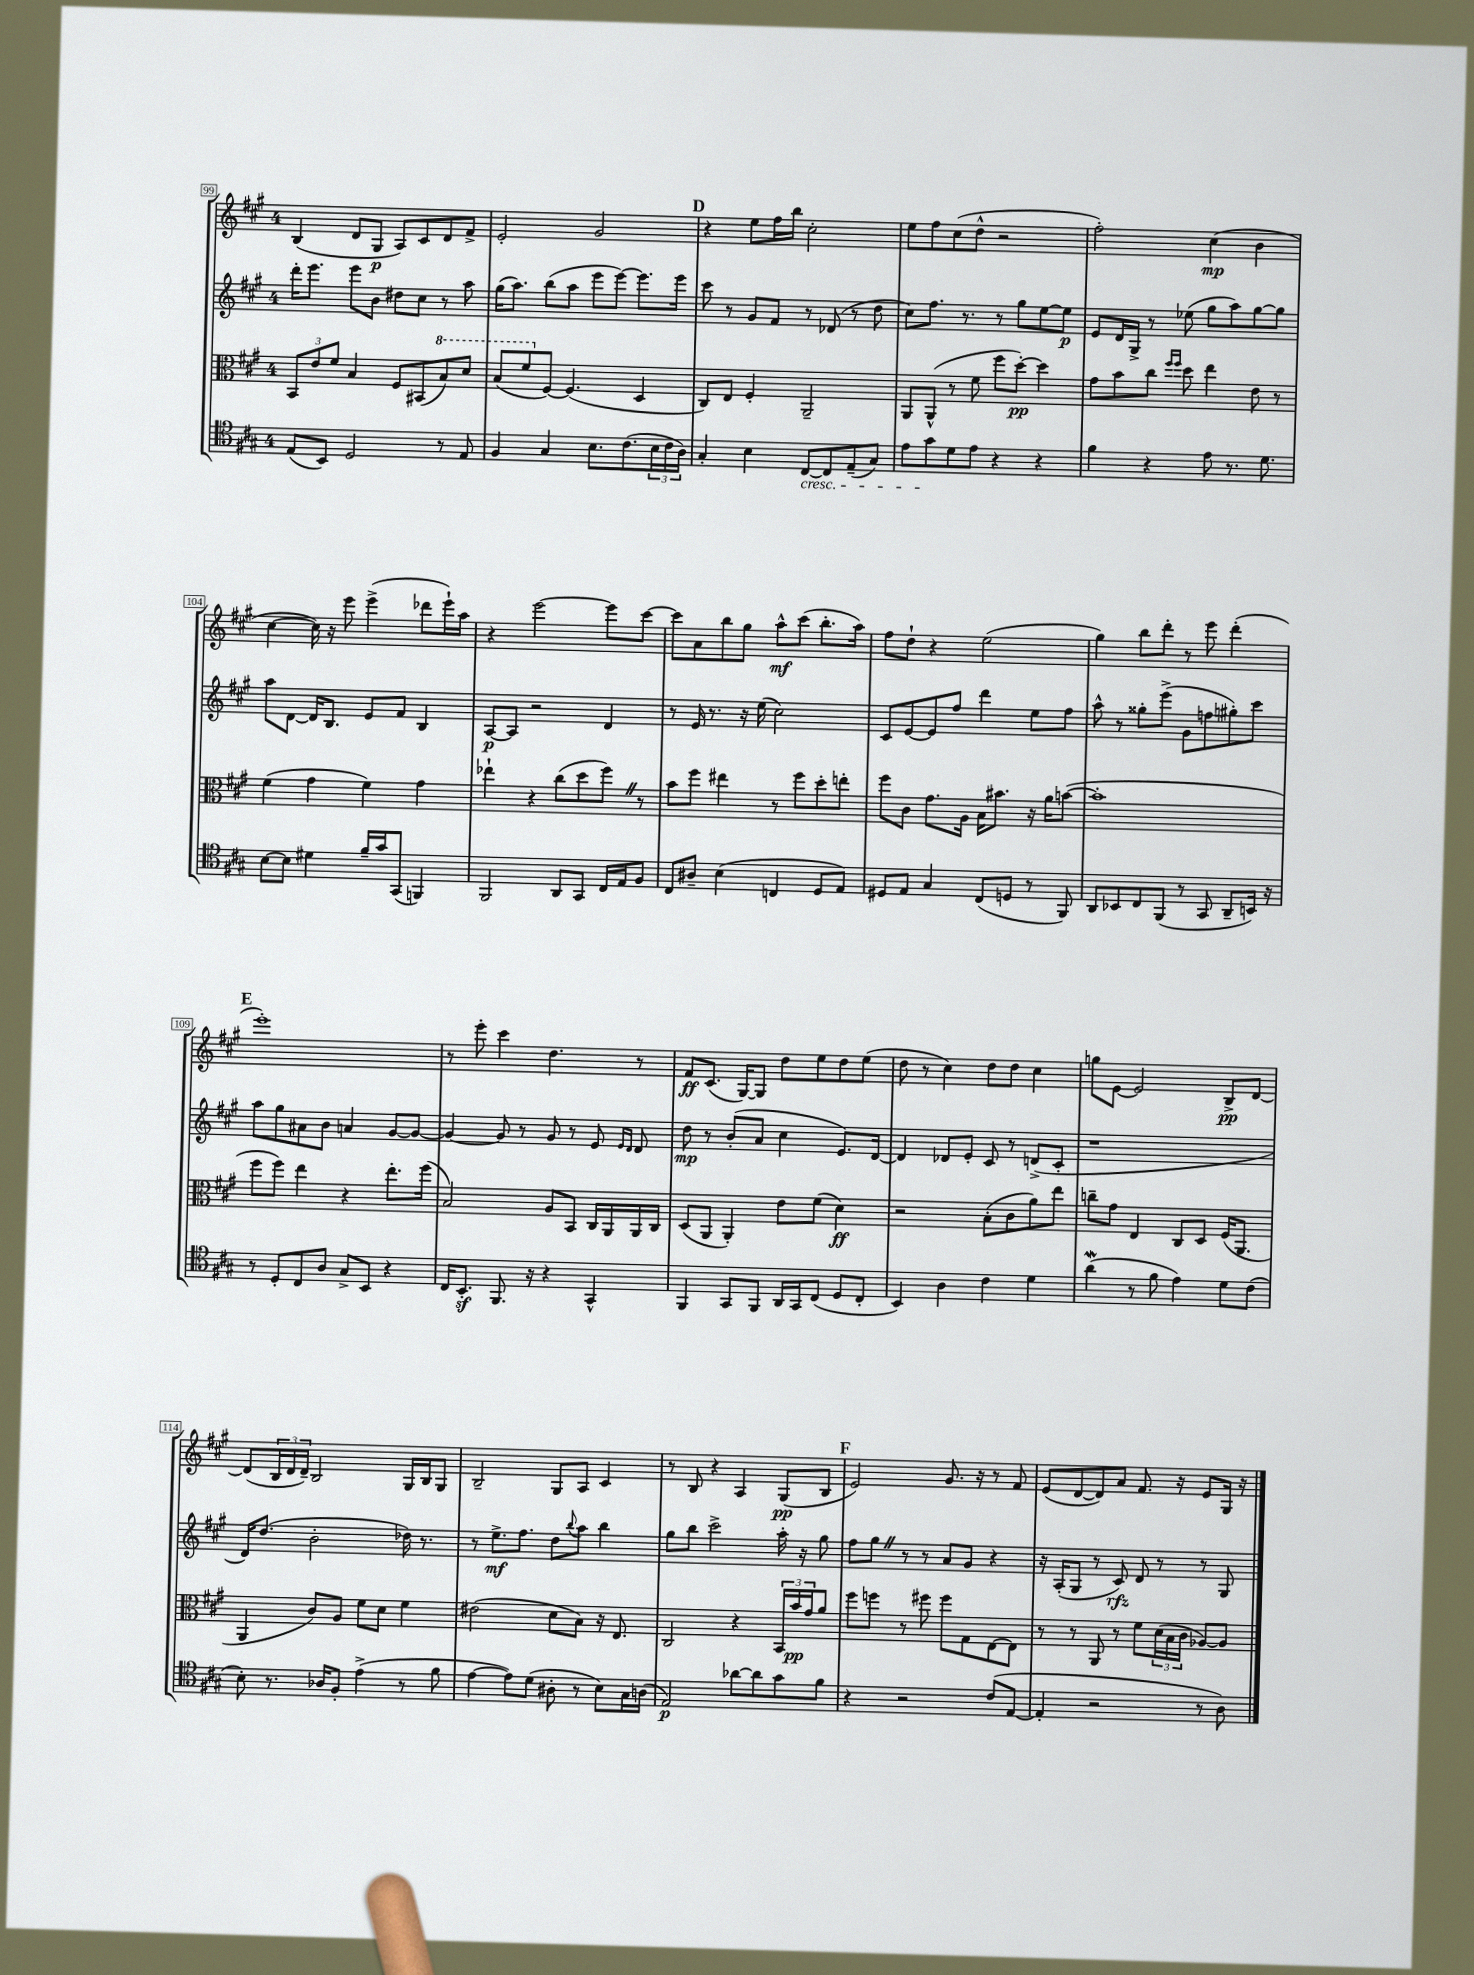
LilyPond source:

<<
\new StaffGroup <<
\new Staff = "s0" {
    \clef treble \key a \major \once \override Staff.TimeSignature.style = #'single-digit \time 4/4
    b4( d'8 gis8\p a8) cis'8 d'8 fis'8-> |
    e'2-. gis'2 |
    \mark \markup { \bold "D" } r4 e''8 fis''16 b''16 cis''2-. |
    e''8 fis''8 cis''8( d''8-^ r2 |
    fis''2-.) cis''4\mp( b'4 |
    cis''4~ cis''16) r16 e'''8 e'''4->( des'''8 e'''16-!) a''16 |
    r4 e'''2~ e'''8 cis'''8~ |
    cis'''8 a'8 b''8 gis''8 a''8-^\mf cis'''8( b''8.-. a''16) |
    fis''8 d''8-! r4 e''2( |
    gis''4) b''8 d'''8-. r8 e'''8 d'''4-.( |
    \mark \markup { \bold "E" } e'''1-.) |
    r8 e'''8-. cis'''4 d''4. r8 |
    fis'8\ff cis'8.( gis16~) gis8 d''8 e''8 d''8 e''8( |
    d''8 r8 cis''4) d''8 d''8 cis''4 |
    g''8 e'8~ e'2 b8->\pp d'8~ |
    d'8( \tuplet 3/2 { b16 d'16 d'16--) } b2 gis16 b16 gis8 |
    b2-- gis8 a8 cis'4 |
    r8 b8 r4 a4 gis8\pp( b8 |
    \mark \markup { \bold "F" } e'2) gis'8. r16 r8 fis'8 |
    e'8( d'8~ d'8) a'8 fis'8. r16 e'8 gis16 r16 \bar "|." |
}
\new Staff = "s1" {
    \clef treble \key a \major \once \override Staff.TimeSignature.style = #'single-digit \time 4/4
    d'''16-. e'''8. e'''8 b'8 dis''8 cis''8 r8 a''8 |
    gis''16( a''8.) b''8( a''8 e'''8 e'''8~) e'''8. e'''16 |
    \mark \markup { \bold "D" } cis'''8 r8 gis'8 fis'8 r8 des'8( r8 d''8 |
    cis''8) fis''8. r8. r8 gis''8 e''8~ e''8\p |
    e'8 d'16 gis16-> r8 ees''8( gis''8 a''8) gis''8~ gis''8 |
    a''8 d'8~ d'16 b8. e'8 fis'8 b4 |
    a8~\p a8 r2 d'4 |
    r8 e'16 r8. r16 e''16( cis''2) |
    cis'8 e'8~ e'8 fis''8 d'''4 e''8 fis''8 |
    a''8-^ r8 gisis''8-. e'''8->( gis'8 f''8 gis''8-.) cis'''8 |
    \mark \markup { \bold "E" } a''8 gis''8 ais'8 b'8 a'4 gis'8~ gis'8~ |
    gis'4~ gis'8 r8 gis'8 r8 e'8 \grace { e'16 d'16 } d'8 |
    d''8\mp r8 b'8-.( a'8 cis''4 e'8.) d'16~ |
    d'4 des'8 e'8-. cis'8 r8 d'8->( cis'8-. |
    r1 |
    d'16) d''8.( b'2-. des''16) r8. |
    r8 e''8.->\mf fis''8. d''8 \appoggiatura { b''8 } a''8 b''4 |
    gis''8 b''8 cis'''2-> a''16-. r16 gis''8 |
    \mark \markup { \bold "F" } fis''8 gis''8 \once \override BreathingSign.text = \markup { \musicglyph "scripts.caesura.straight" } \breathe r8 r8 a'8 gis'8 r4 |
    r16 a16-.( gis8 r8 cis'8\rfz) d'8 r8 r8 gis8 \bar "|." |
}
\new Staff = "s2" {
    \clef alto \key a \major \once \override Staff.TimeSignature.style = #'single-digit \time 4/4
    \tuplet 3/2 { b,8 e'8 fis'8 } b4 fis8 bis,8( \ottava #1 b'8) d''8 |
    b'8( fis''8 \ottava #0 fis8~) fis4.( d4 |
    \mark \markup { \bold "D" } cis8) e8 fis4-. a,2-- |
    a,8 a,8-^( r8 fis'8 fis''8 d''8~-.\pp) d''4 |
    gis'8 b'8 cis''8 \grace { fis''16 fis''16 } d''8 e''4 e'8 r8 |
    fis'4( gis'4 fis'4) gis'4 |
    ees''4-! r4 cis''8( d''8 fis''8) \once \override BreathingSign.text = \markup { \musicglyph "scripts.caesura.straight" } \breathe r8 |
    b'8 fis''8 eis''4 r8 fis''8 d''8-. e''8-. |
    fis''8 cis'8 gis'8. a16 b16 bis'8. r16 a'16 b'8~( |
    b'1-. |
    \mark \markup { \bold "E" } fis''8 fis''8) e''4 r4 e''8.-. fis''16( |
    b2) a8 b,8 cis16 a,16 a,16 cis16 |
    d8( a,8 a,4-.) e'8 fis'8( d'4\ff) |
    r2 b8-.( cis'8 a'8) e''8 |
    c''8-- gis'8 e4 cis8 d8 fis16( a,8. |
    a,4 cis'8) a8 fis'8 d'8 fis'4 |
    eis'2( d'8 b8) r16 e8. |
    cis2 r4 \tuplet 3/2 { b,16 b'16\pp gis'16 } a'8 |
    \mark \markup { \bold "F" } fis''8 f''8 r8 fis''8 fis''8 gis8 e8~ e8 |
    r8 r8 a,8 r8 fis'8 \tuplet 3/2 { d'16( b16 cis'16 } aes8~) aes8 \bar "|." |
}
\new Staff = "s3" {
    \clef tenor \key a \major \once \override Staff.TimeSignature.style = #'single-digit \time 4/4
    e8( b,8) d2 r8 e8 |
    fis4 gis4 b8. cis'8.( \tuplet 3/2 { b16 cis'16 a16) } |
    \mark \markup { \bold "D" } gis4-. b4 cis8~\cresc cis8 e8--( gis8) |
    e'8 gis'8\! d'8 e'8 r4 r4 |
    fis'4 r4 e'8 r8. d'8. |
    b8~ b8 dis'4 fis'16-- gis'16 gis,8( f,4) |
    fis,2 a,8 gis,8 cis16 e16 fis8 |
    cis8 ais8-- b4( c4 d8 e8) |
    dis8 e8 gis4 cis8( d8 r8 fis,8) |
    a,8 bes,8 cis8 fis,8( r8 gis,8 a,8-- b,16) r16 |
    \mark \markup { \bold "E" } r8 d8-. cis8 a8 gis8-> b,8 r4 |
    cis16 b,8.-.\sf fis,8. r16 r4 gis,4-^ |
    fis,4 gis,8 fis,8 a,16 gis,16 cis8( d8 cis8-. |
    b,4) a4 cis'4 d'4 |
    a'4\mordent( r8 fis'8 e'4) d'8 cis'8( |
    b8-.) r8. aes16 fis8-. e'4->( r8 fis'8 |
    e'4~ e'8) d'8( ais8-. r8 b8) gis16 a16( |
    e2\p) aes'8~ aes'8 gis'8 fis'8 |
    \mark \markup { \bold "F" } r4 r2 cis'8( e8~ |
    e4-. r2 r8 a8) \bar "|." |
}
>>
>>
\layout { \context { \Score currentBarNumber = #99 \override BarNumber.stencil = #(make-stencil-boxer 0.1 0.3 ly:text-interface::print) } }
